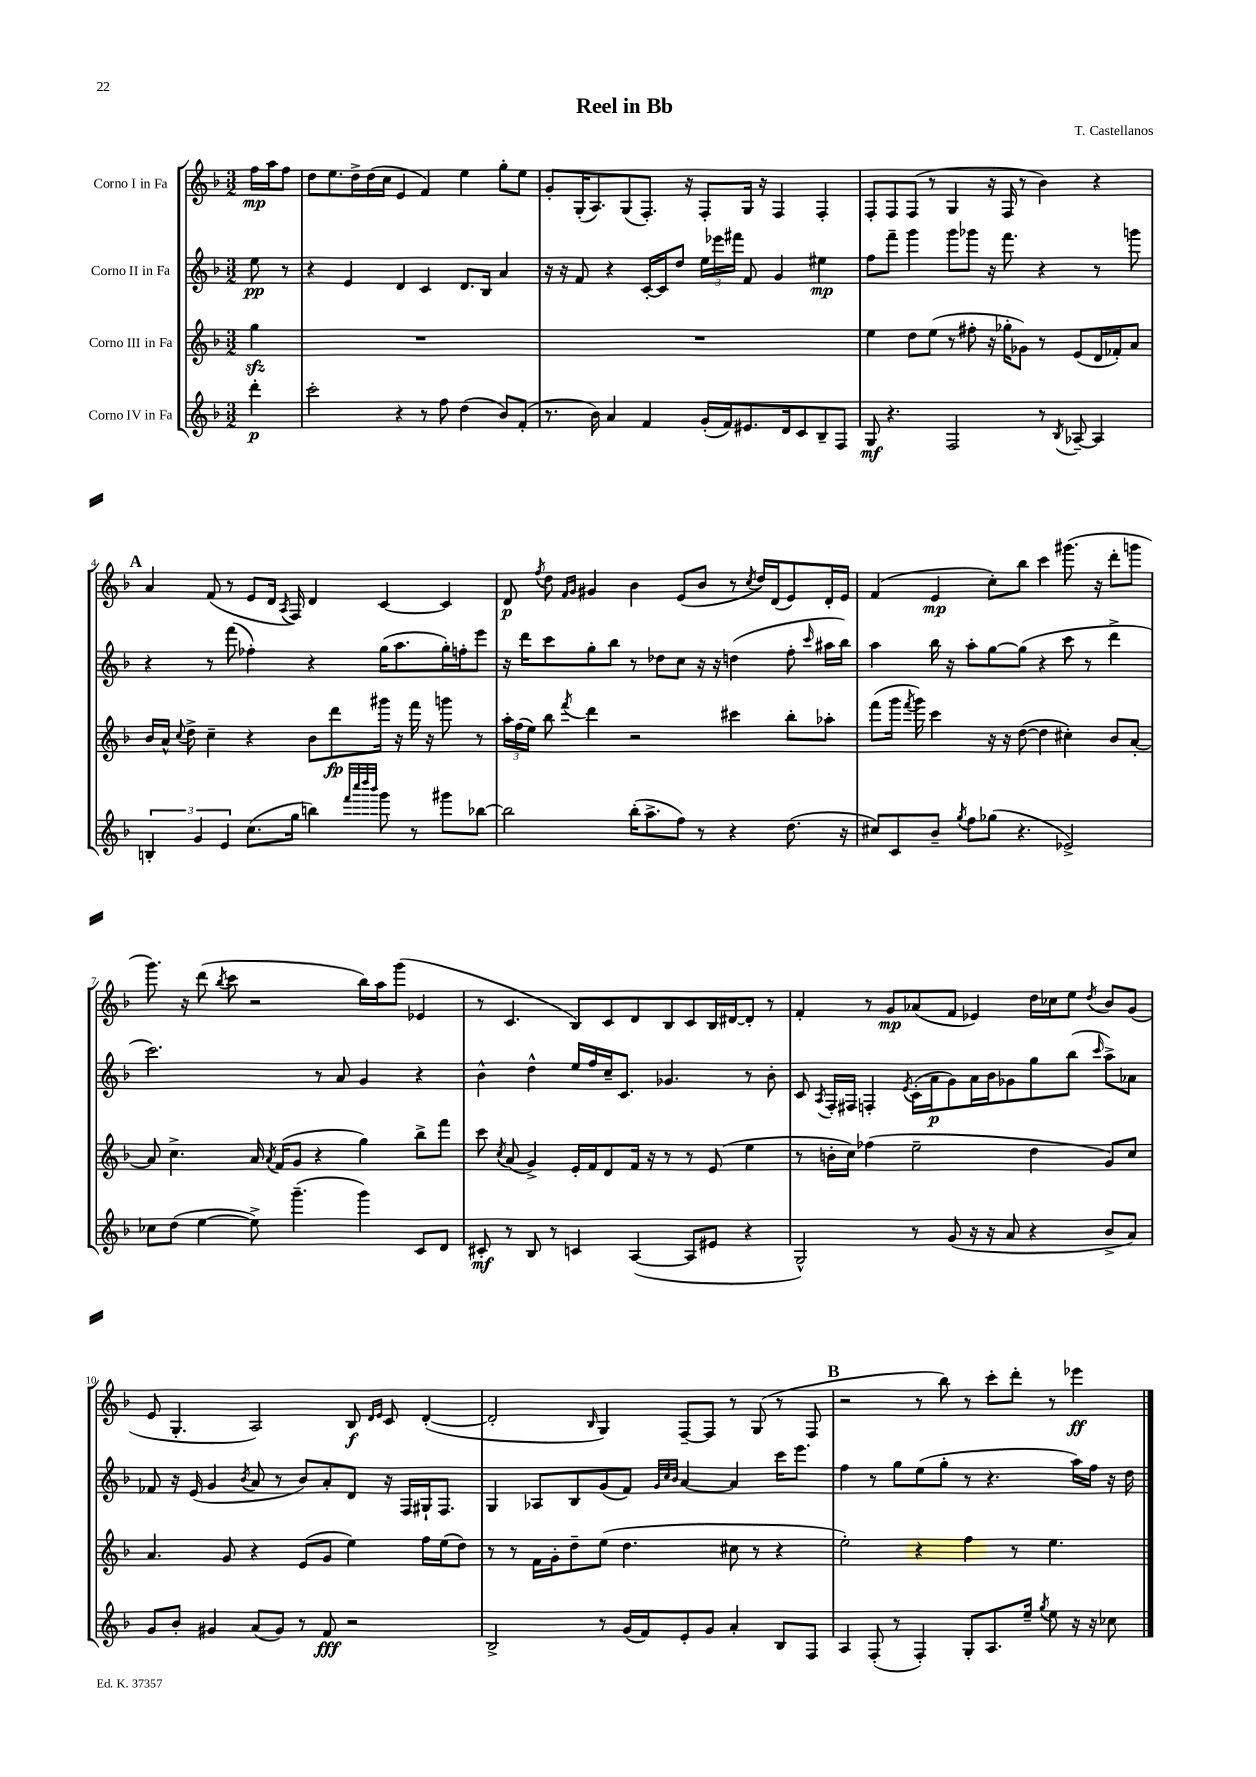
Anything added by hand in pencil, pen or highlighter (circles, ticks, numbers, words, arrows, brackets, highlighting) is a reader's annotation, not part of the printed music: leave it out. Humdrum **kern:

**kern	**dynam	**kern	**dynam	**kern	**dynam	**kern	**dynam
*part4	*part4	*part3	*part3	*part2	*part2	*part1	*part1
*staff4	*staff4	*staff3	*staff3	*staff2	*staff2	*staff1	*staff1
*I"Corno IV in Fa	*	*I"Corno III in Fa	*	*I"Corno II in Fa	*	*I"Corno I in Fa	*
*clefG2	*	*clefG2	*	*clefG2	*	*clefG2	*
*k[b-]	*	*k[b-]	*	*k[b-]	*	*k[b-]	*
*M3/2	*	*M3/2	*	*M3/2	*	*M3/2	*
=	=	=	=	=	=	=	=
4ddd'\	p	4ggzz\	.	8ee\	pp	16ff\LL	mp
.	.	.	.	.	.	16aa\J	.
.	.	.	.	8r	.	8ff\J	.
=1	=1	=1	=1	=1	=1	=1	=1
2ccc'\	.	1.r	.	4r	.	8dd\L	.
.	.	.	.	.	.	8.ee\	.
.	.	.	.	4e/	.	.	.
.	.	.	.	.	.	16dd^\L	.
.	.	.	.	.	.	(16dd\	.
.	.	.	.	.	.	16cc\JJ	.
4r	.	.	.	4d/	.	4e/	.
8r	.	.	.	4c/	.	4f/)	.
8ff\	.	.	.	.	.	.	.
(4dd\	.	.	.	8.d/L	.	4ee\	.
.	.	.	.	16B-/Jk	.	.	.
8b-/L)	.	.	.	4a/	.	8gg'\L	.
(8f'/J	.	.	.	.	.	8ee\J	.
=2	=2	=2	=2	=2	=2	=2	=2
8.r	.	1.r	.	16r	.	8g'/L	.
.	.	.	.	16r	.	.	.
.	.	.	.	8f/	.	(16G'/K	.
16b-\)	.	.	.	.	.	8.A/)	.
4a/	.	.	.	4r	.	.	.
.	.	.	.	.	.	(8G/	.
4f/	.	.	.	[16c'/LL	.	8.F'/J)	.
.	.	.	.	16c/J]	.	.	.
.	.	.	.	8dd/J	.	.	.
.	.	.	.	.	.	16r	.
(16g'/LL	.	.	.	24ee\LL	.	8F'/L	.
.	.	.	.	24eee-X\	.	.	.
16f/J)	.	.	.	.	.	.	.
.	.	.	.	24fff#X\JJ	.	.	.
8.e#X/	.	.	.	8f/	.	16G/Jk	.
.	.	.	.	.	.	16r	.
.	.	.	.	4g/	.	4F/	.
16d/k	.	.	.	.	.	.	.
8c/	.	.	.	.	.	.	.
8B-~/	.	.	.	4ee#X\	mp	4F'/	.
8F/J	.	.	.	.	.	.	.
=3	=3	=3	=3	=3	=3	=3	=3
8G/	mf	4ee\	.	8ff\L	.	8F'/L	.
4.r	.	.	.	8fff~\J	.	8F/	.
.	.	8dd\L	.	4ggg\	.	(8F/J	.
.	.	(8ee\J	.	.	.	8r	.
2F/	.	8r	.	8ggg\L	.	4G/	.
.	.	8ff#X'\	.	8ggg-X\J	.	.	.
.	.	16r	.	16r	.	16r	.
.	.	16gg-X'\KL	.	8.fff\	.	16F/	.
.	.	8g-X\J)	.	.	.	8r	.
8r	.	8r	.	4r	.	4b-\)	.
8qB-/	.	.	.	.	.	.	.
[8A-X~/	.	(8e/L	.	.	.	.	.
4A-/]	.	16d/L	.	8r	.	4r	.
.	.	16f-X'/J)	.	.	.	.	.
.	.	8a/J	.	8gggn\	.	.	.
!!LO:LB:g=z
!!LO:REH:place=s1:t=A
=4	=4	=4	=4	=4	=4	=4	=4
6Bn'/	.	16b-/LL	.	4r	.	4a/	.
.	.	16a^^/JJ	.	.	.	.	.
.	.	8qqcc/	.	.	.	.	.
.	.	8dd^\	.	.	.	.	.
6g/	.	.	.	.	.	.	.
.	.	4cc~\	.	8r	.	(8f/	.
6e/	.	.	.	.	.	.	.
.	.	.	.	(8fff\	.	8r	.
(8.cc\L	.	4r	.	4ff-X'\)	.	8e/L	.
.	.	.	.	.	.	16d/Jk	.
.	.	.	.	.	.	8qA/	.
16gg\Jk	.	.	.	.	.	16F/)	.
4bbn\)	.	8b-\L	.	4r	.	4d/	.
.	.	8ddd\	fp	.	.	.	.
32qqfff/LLL	.	.	.	.	.	.	.
32qqcccc/	.	.	.	.	.	.	.
32qqdddd/	.	.	.	.	.	.	.
32qqbbb-/JJJ	.	.	.	.	.	.	.
8ggg\	.	16ggg#X\Jk	.	(16gg\KL	.	[4c/	.
.	.	16r	.	8.aa\	.	.	.
8r	.	16fff\	.	.	.	.	.
.	.	16r	.	.	.	.	.
8ggg#X\L	.	8gggn\	.	16gg'\L)	.	4c/]	.
.	.	.	.	16ffn'\J	.	.	.
[8bb-X\J	.	8r	.	8eee\J	.	.	.
=5	=5	=5	=5	=5	=5	=5	=5
2bb-\]	.	24aa'\LL	.	16r	.	8d/	p
.	.	(24ff\	.	.	.	.	.
.	.	.	.	16ddd\KL	.	.	.
.	.	24ee\JJ)	.	.	.	.	.
.	.	.	.	.	.	8qff/	.
.	.	8bb-\	.	8ccc\	.	8dd\	.
.	.	.	.	.	.	16qqf/LL	.
.	.	8qfff/	.	.	.	16qqg/JJ	.
.	.	4ddd\	.	8gg'\	.	4g#X/	.
.	.	.	.	8bb-\J	.	.	.
(16bb-'\KL	.	2r	.	8r	.	4b-\	.
8.aa^\	.	.	.	.	.	.	.
.	.	.	.	8dd-X\L	.	.	.
8ff\J)	.	.	.	8cc\J	.	(8e/L	.
8r	.	.	.	16r	.	8b-/J	.
.	.	.	.	16r	.	.	.
4r	.	4ccc#X\	.	(4ddn\	.	8r	.
.	.	.	.	.	.	8qcc/	.
.	.	.	.	.	.	16dd/LL)	.
.	.	.	.	.	.	(16d/J	.
(8.dd\	.	8bb-'\L	.	8ff'\	.	8e/)	.
.	.	.	.	16qqccc/	.	.	.
.	.	8aa-X'\J	.	16aa#X\LL	.	16d'/L	.
16r	.	.	.	16bb-\JJ)	.	16e/JJ	.
=6	=6	=6	=6	=6	=6	=6	=6
8cc#X/L)	.	(8fff\L	.	4aa\	.	(4f/	.
8c/	.	16ggg\Jk	.	.	.	.	.
.	.	8qfff/	.	.	.	.	.
.	.	16ggg\)	.	.	.	.	.
8b-~/J	.	4ccc\	.	16bb-\	.	4e/	mp
.	.	.	.	16r	.	.	.
8qgg/	.	.	.	.	.	.	.
8ff\L	.	.	.	8aa'\L	.	.	.
(8gg-X\J	.	16r	.	[8gg\	.	8cc'\L)	.
.	.	16r	.	.	.	.	.
4.r	.	([8dd\	.	(8gg\J]	.	8bb-\J	.
.	.	4dd\]	.	4r	.	4ccc\	.
2e-X^/)	.	4cc#X'\)	.	8ccc\	.	(8.ggg#X\	.
.	.	.	.	8r	.	.	.
.	.	.	.	.	.	16r	.
.	.	8b-/L	.	4ddd^\	.	8ddd'\L	.
.	.	[8a'/J	.	.	.	8gggn\J	.
!!LO:LB:g=z
=7	=7	=7	=7	=7	=7	=7	=7
8cc-X\L	.	8a/]	.	2.ccc\)	.	8.ggg\)	.
(8dd\J	.	4.cc^\	.	.	.	.	.
.	.	.	.	.	.	16r	.
[4ee\	.	.	.	.	.	(8ddd\	.
.	.	.	.	.	.	8qbb-/	.
.	.	.	.	.	.	8ccc\	.
8ee^\])	.	16a/	.	.	.	2r	.
.	.	8qa/	.	.	.	.	.
.	.	(16f/KL	.	.	.	.	.
(4.ggg~\	.	8g/J	.	.	.	.	.
.	.	4r	.	8r	.	.	.
.	.	.	.	8a/	.	.	.
4ggg\)	.	4gg\)	.	4g/	.	16bb-\LL)	.
.	.	.	.	.	.	16aa\J	.
.	.	.	.	.	.	(8ggg\J	.
8c/L	.	8bb-^\L	.	4r	.	4e-X/	.
8d/J	.	8fff\J	.	.	.	.	.
=8	=8	=8	=8	=8	=8	=8	=8
8c#X'/	mf	8ccc\	.	4b-^^\	.	8r	.
.	.	8qcc/	.	.	.	.	.
8r	.	(8a/	.	.	.	4.c/	.
8B-/	.	4g^/)	.	4dd^^\	.	.	.
8r	.	.	.	.	.	.	.
4cn/	.	16e'/LL	.	16ee/LL	.	8B-/L)	.
.	.	16f/J	.	16ff/	.	.	.
.	.	8d/	.	16cc~/J	.	8c/	.
.	.	.	.	8.c/J	.	.	.
([4A/	.	16f/Jk	.	.	.	8d/	.
.	.	16r	.	.	.	.	.
.	.	8r	.	4.g-X/	.	8B-/	.
8A/L]	.	8r	.	.	.	8c/	.
8e#X/J	.	(8e/	.	.	.	16B-/L	.
.	.	.	.	.	.	[16d#X/J	.
4r	.	4ee\	.	8r	.	8d#'/J]	.
.	.	.	.	8b-'\	.	8r	.
=9	=9	=9	=9	=9	=9	=9	=9
2G^^/)	.	8r	.	8c/	.	4f'/	.
.	.	.	.	8qA/	.	.	.
.	.	16bn'\LL	.	16F'/LL	.	.	.
.	.	16cc\JJ)	.	16F#X/JJ	.	.	.
.	.	(4ff-X\	.	4Fn'/	.	8r	.
.	.	.	.	.	.	8g/L	mp
.	.	.	.	8qe/	.	.	.
8r	.	2ee~\	.	(16c'\LL	.	(8a-X/	.
.	.	.	.	16a\J	p	.	.
(8g/	.	.	.	8g\)	.	8f/J	.
16r	.	.	.	16a\L	.	4e-X/)	.
16r	.	.	.	16b-\J	.	.	.
8a/	.	.	.	8g-X\	.	.	.
4r	.	4dd\	.	8gg\	.	16dd\LL	.
.	.	.	.	.	.	16cc-X\J	.
.	.	.	.	(8bb-\J	.	8ee\J	.
.	.	.	.	16qqccc/	.	8qdd/	.
8b-^/L	.	8g/L)	.	8aa^\L)	.	8b-/L	.
8a/J)	.	8cc/J	.	8a-X\J	.	(8g/J	.
!!LO:LB:g=z
=10	=10	=10	=10	=10	=10	=10	=10
8g/L	.	4.a/	.	8f-X/	.	8e/	.
8b-'/J	.	.	.	16r	.	4.G'/	.
.	.	.	.	(16e/	.	.	.
4g#X/	.	.	.	4g/	.	.	.
.	.	8g/	.	.	.	.	.
.	.	.	.	8qb-/	.	.	.
(8a/L	.	4r	.	8a/	.	2A/)	.
8g#/J)	.	.	.	8r	.	.	.
8r	.	(8e/L	.	8b-/L)	.	.	.
8f/	fff	8g/J	.	8a'/	.	.	.
2r	.	4ee\)	.	8d/J	.	8B-/	f
.	.	.	.	.	.	16qqd/LL	.
.	.	.	.	.	.	16qqe/JJ	.
.	.	.	.	16r	.	8c/	.
.	.	.	.	16F/LL	.	.	.
.	.	16ff\LL	.	16G#X`/J	.	([4d'/	.
.	.	(16ee\J	.	8.F/J	.	.	.
.	.	8dd\J)	.	.	.	.	.
=11	=11	=11	=11	=11	=11	=11	=11
2B-^/	.	8r	.	4G/	.	2d'/]	.
.	.	8r	.	.	.	.	.
.	.	16f\LL	.	8A-X/L	.	.	.
.	.	16g'\J	.	.	.	.	.
.	.	8dd~\	.	8B-/	.	.	.
.	.	.	.	.	.	16qqB-/	.
8r	.	(8ee\J	.	(8g/	.	4G/)	.
(16g/LL	.	4.dd\	.	8f/J)	.	.	.
16f/J)	.	.	.	.	.	.	.
.	.	.	.	32qqg/LLL	.	.	.
.	.	.	.	32qqcc/	.	.	.
.	.	.	.	32qqb-/JJJ	.	.	.
8e'/	.	.	.	[4a/	.	[8F~/L	.
8g/J	.	.	.	.	.	8F/J]	.
4a'/	.	8cc#X\	.	4a/]	.	8r	.
.	.	8r	.	.	.	(8G/	.
8B-/L	.	4r	.	16ccc\KL	.	8r	.
.	.	.	.	8.eee\J	.	.	.
8F/J	.	.	.	.	.	8F/	.
!!LO:REH:place=s1:t=B
=12	=12	=12	=12	=12	=12	=12	=12
4A/	.	2ee'\)	.	4ff\	.	2r	.
(8F'/	.	.	.	8r	.	.	.
8r	.	.	.	8gg\L	.	.	.
4F'/)	.	4r	.	(8ee\	.	8r	.
.	.	.	.	8gg'\J	.	8bb-\)	.
8G'/L	.	4ff\	.	8r	.	8r	.
8.A/	.	.	.	4.r	.	8ccc'\L	.
.	.	8r	.	.	.	8ddd'\J	.
16ee~/Jk	.	.	.	.	.	.	.
8qgg/	.	.	.	.	.	.	.
8ee\	.	4.ee\	.	.	.	8r	.
16r	.	.	.	16aa\LL)	.	4eee-X\	ff
16r	.	.	.	16ff\JJ	.	.	.
8cc-X\	.	.	.	16r	.	.	.
.	.	.	.	16dd\	.	.	.
==	==	==	==	==	==	==	==
*-	*-	*-	*-	*-	*-	*-	*-
